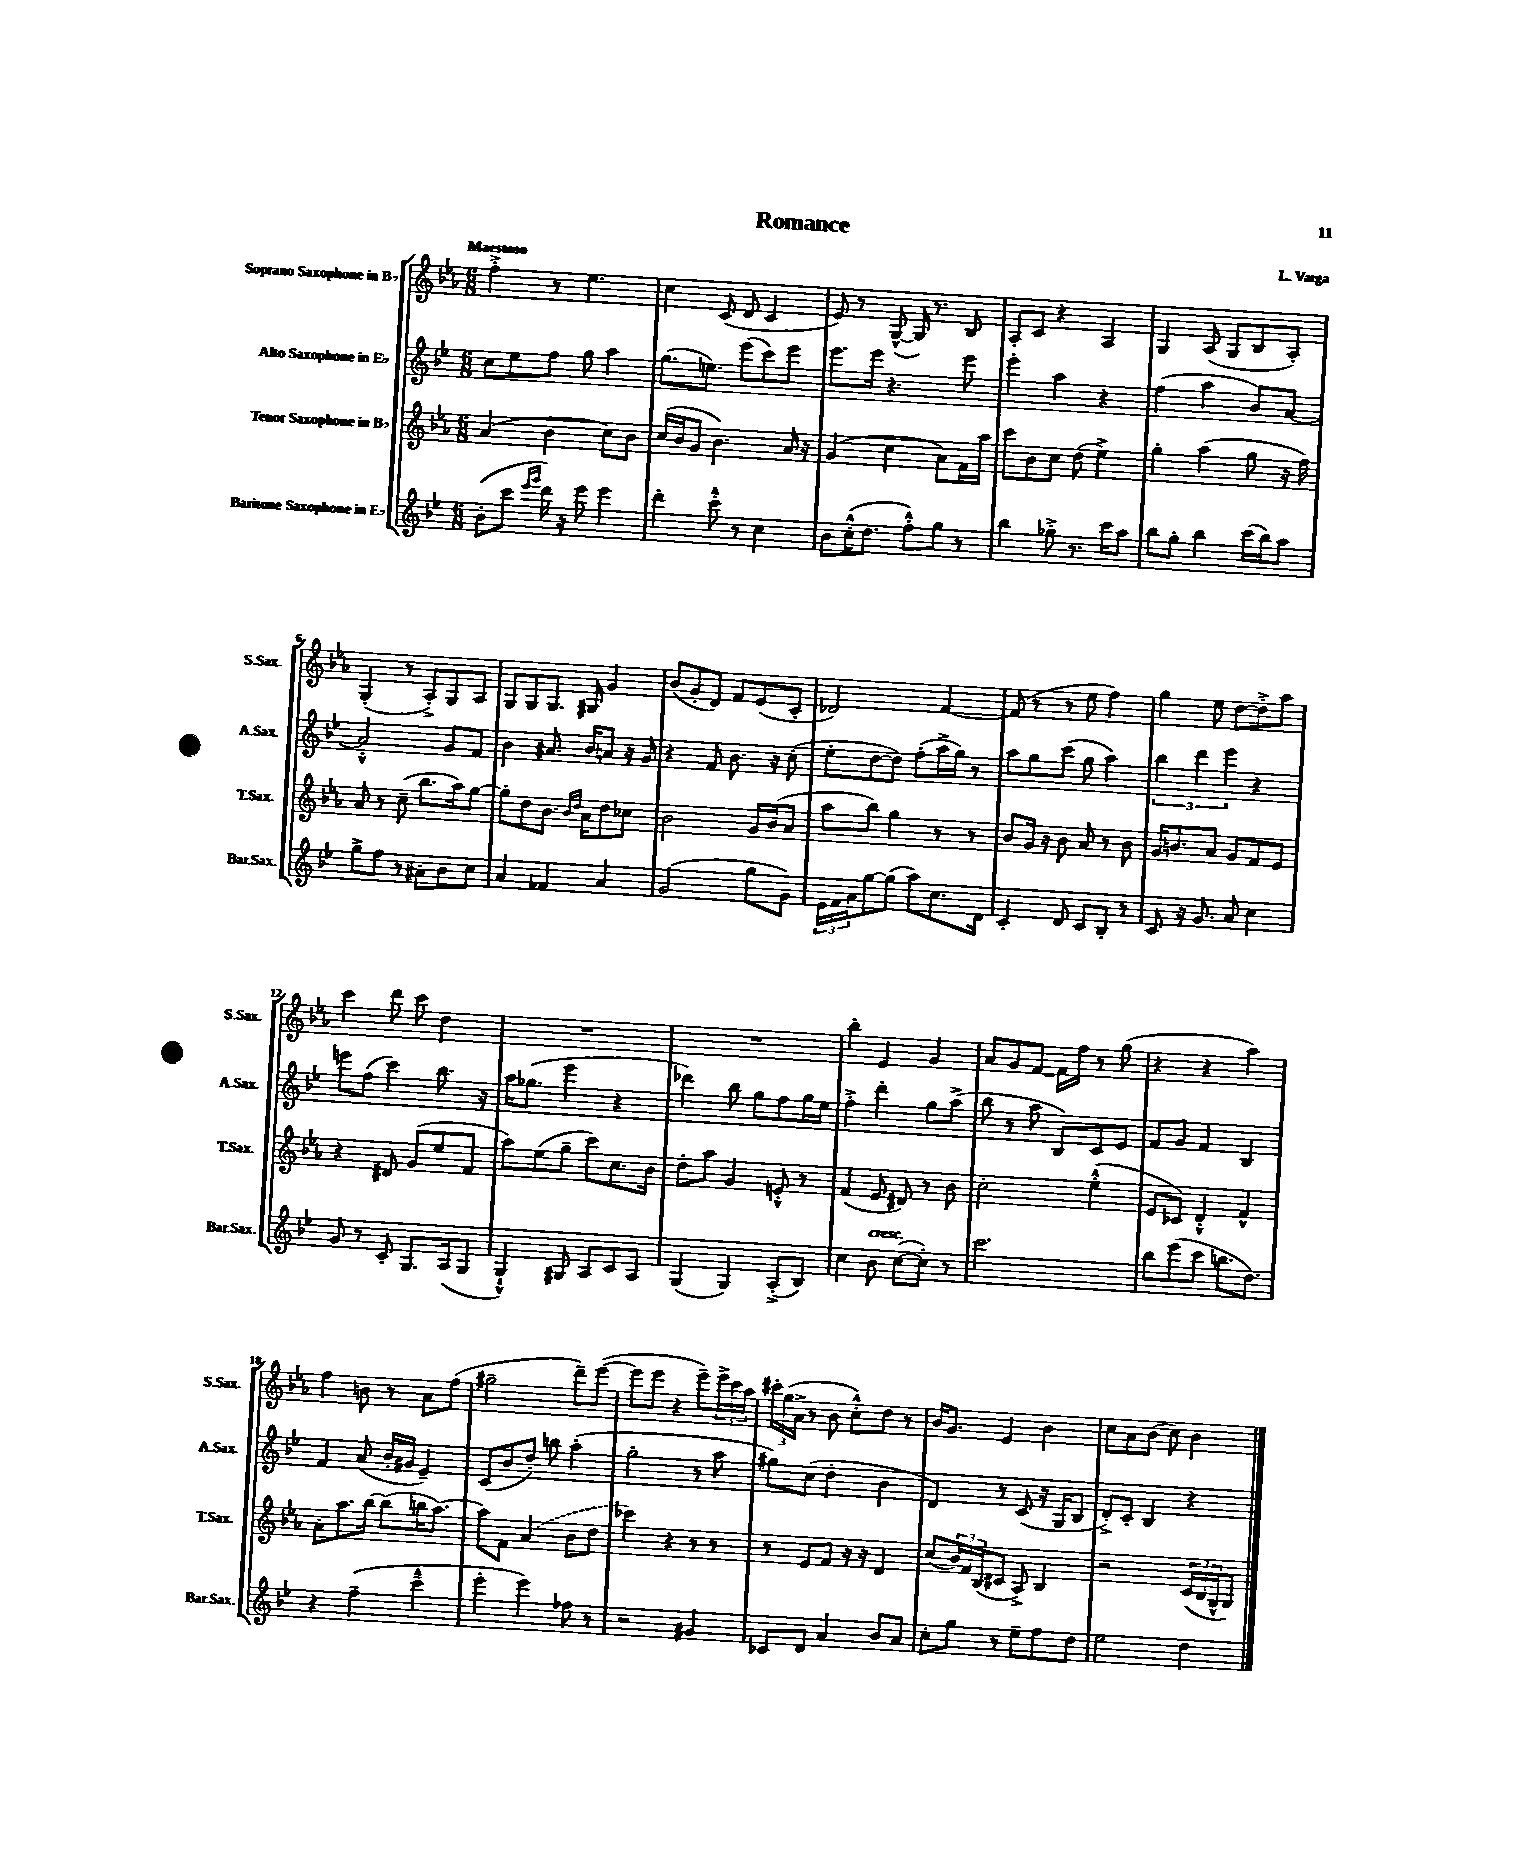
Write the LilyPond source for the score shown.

\header { title = "Romance" composer = "L. Varga" }
<<
\new StaffGroup <<
\new Staff = "s0" \with { instrumentName = "Soprano Saxophone in Bb" shortInstrumentName = "S.Sax." } {
    \clef treble \key ees \major \numericTimeSignature \time 6/8 \tempo "Maestoso"
    f''4-.-> r8 ees''4. |
    c''4 c'8( d'8 c'4 |
    ees'8) r8 g8~-^( g16) r8. bes8 |
    aes8-. c'8 r4 aes4 |
    g4 aes8( g8 bes8 aes8-.) |
    g4-.( r8 aes8-.->) g8 aes8 |
    g8 g8 g8. gis16 g'4 |
    bes'8( g'8-. d'8) f'8 ees'8( c'8-. |
    des'2) f'4~ |
    f'8( r8 r8 ees''8 f''4) |
    g''4 ees''8 d''8~ d''8-.-> aes''8 |
    c'''4 d'''8 c'''8 d''4 |
    R2. |
    R2. |
    bes''4-. ees'4 g'4 |
    aes'8 g'8 f'8~ f'16 f''16 r8 g''8( |
    r4 r4 aes''4) |
    f''4 b'8 r8 aes'8 f''8( |
    gis''2-- d'''8--) ees'''8~( |
    ees'''8 ees'''8 r4 ees'''8--) \tuplet 3/2 { ees'''16-> c'''16 aes''16 } |
    \tuplet 3/2 { cis'''16-. g''16( aes'16-> } r8 bes'8 c''8-.-^) d''8 r8 |
    bes'16 g'8. ees'4 bes'4 |
    c''8 aes'8 bes'8( c''8) bes'4 \bar "|." |
}
\new Staff = "s1" \with { instrumentName = "Alto Saxophone in Eb" shortInstrumentName = "A.Sax." } {
    \clef treble \key bes \major \numericTimeSignature \time 6/8
    c''8 ees''8 f''8 g''8 a''4 |
    g''8.( e''8.) ees'''8( c'''8) ees'''8 |
    ees'''8. ees'''16 r4. ees'''8 |
    ees'''4-. a''4 r4 |
    f''4( a''4 bes'8) a'8~ |
    a'2-.-^ g'8 f'8 |
    bes'4 ais'8. bes'16 a'8 r16 g'16 |
    r4 f'8 bes'8. r16 c''8-.( |
    ees''8-. d''8~ d''8) f''8-.( a''16-> g''16) r8 |
    a''8 g''8 c'''8( g''8 a''4) |
    \tuplet 3/2 { bes''4 d'''4 ees'''4 } r4 |
    e'''8 f''8( c'''4) bes''8. r16 |
    a''16 ges''8.( ees'''4 r4 |
    des'''4) bes''8 g''8 f''8 g''16 ees''16 |
    f''4-.-> d'''4-. g''8 a''8->( |
    bes''8 r8 a''8 bes8) c'8 ees'8 |
    f'8 g'8 f'4 bes4 |
    f'4 a'8( bes'16-. gis'16 ees'4--) |
    c'8( bes'8 d''8-.) b''8 a''4-.( |
    g''2-. r8 a''8 |
    gis''8) c''8( d''4-. bes'4 |
    d'4) r8 c'8( r16 g16 bes8 |
    d'8-.->) c'8-. bes4 r4 \bar "|." |
}
\new Staff = "s2" \with { instrumentName = "Tenor Saxophone in Bb" shortInstrumentName = "T.Sax." } {
    \clef treble \key ees \major \numericTimeSignature \time 6/8
    aes'4( bes'4 c''8) bes'8 |
    c''16( bes'16 g'8 bes'4.) aes'16 r16 |
    g'4( c''4 aes'8) f'16 aes''16 |
    c'''8 bes'8 c''8 d''8( ees''4->) |
    g''4-. aes''4( g''8 r16 f''16) |
    aes'8 r8 c''8--( bes''8. aes''16) g''8~ |
    g''8-. d''8 bes'8. \grace { bes'16 d''16 } aes'16 d''8 ces''8 |
    bes'2 g'16 bes'16( aes'8 |
    aes''8 bes''8) g''4 r8 r8 |
    bes'8 g'16 r16 bes'8 aes'8 r8 bes'8 |
    g'16 b'8. aes'8 g'8 f'8 ees'8 |
    r4 dis'8 g'8( ees''8 f'8 |
    aes''8) ees''8( g''8-- c'''8) c''8. bes'16 |
    d''8-. aes''8 g'4 e'8-.-^ r8 |
    f'4( ees'8 dis'8) r8 bes'8 |
    c''2-. ees''4-.-^( |
    ees'8 ces'8) d'4-.-^ f'4-^ |
    aes'8-. aes''8. bes''16~ bes''8( b''16 aes''8.~) |
    aes''8 f'8 \once \slurDashed aes'4( bes'8 d''8 |
    ces'''4) r4 r8 r8 |
    r8 ees'8 f'8 r16 r16 d'4 |
    c''8( \tuplet 3/2 { bes'16) f'16 bes16( } cis'8 aes8->) bes4 |
    r2 \tuplet 3/2 { c'16( bes16 g16-^ } g8) \bar "|." |
}
\new Staff = "s3" \with { instrumentName = "Baritone Saxophone in Eb" shortInstrumentName = "Bar.Sax." } {
    \clef treble \key bes \major \numericTimeSignature \time 6/8
    bes'8-.( c'''8 \grace { ees'''16 g'''16 } d'''16) r16 ees'''8 ees'''4 |
    d'''4-. c'''8-.-^ r8 c''4 |
    bes'8 c''16-.-^( d''8. f''8-.-^) g''8 r8 |
    bes''4 ges''8-.-> r8. c'''16 a''8 |
    bes''8 g''8-. bes''4 c'''16( bes''16) a''8 |
    g''8-> f''8 r8 ais'8-. bes'8 c''8 |
    a'4 fes'4 a'4 |
    g'2( g''8 g'8) |
    \tuplet 3/2 { ees'16 f'16 a'16 } g''8~ g''8( a''8) c''8. d'16 |
    c'4-. d'8 c'8 bes8-. r8 |
    c'8 r16 g'8. a'8 c''4 |
    g'8 r8 c'8-. g8. a16( g8 |
    g4-!-^) gis8 a8 c'8 a8 |
    g4( g4) a8-.->( bes8) |
    c''4 bes'8^\markup { \italic "cresc." } c''8~( c''8-.) r8 |
    c'''2. |
    bes''8 ees'''8( c'''8 b''8. d''8.) |
    r4 f''4--( c'''4---^ |
    ees'''4-. ees'''4) fes''8 r8 |
    r2 gis'4 |
    ces'8 d'8 a'4 bes'8 a'8 |
    c''8-. g''8 r8 ees''8-- f''8 d''8 |
    ees''2 d''4 \bar "|." |
}
>>
>>
